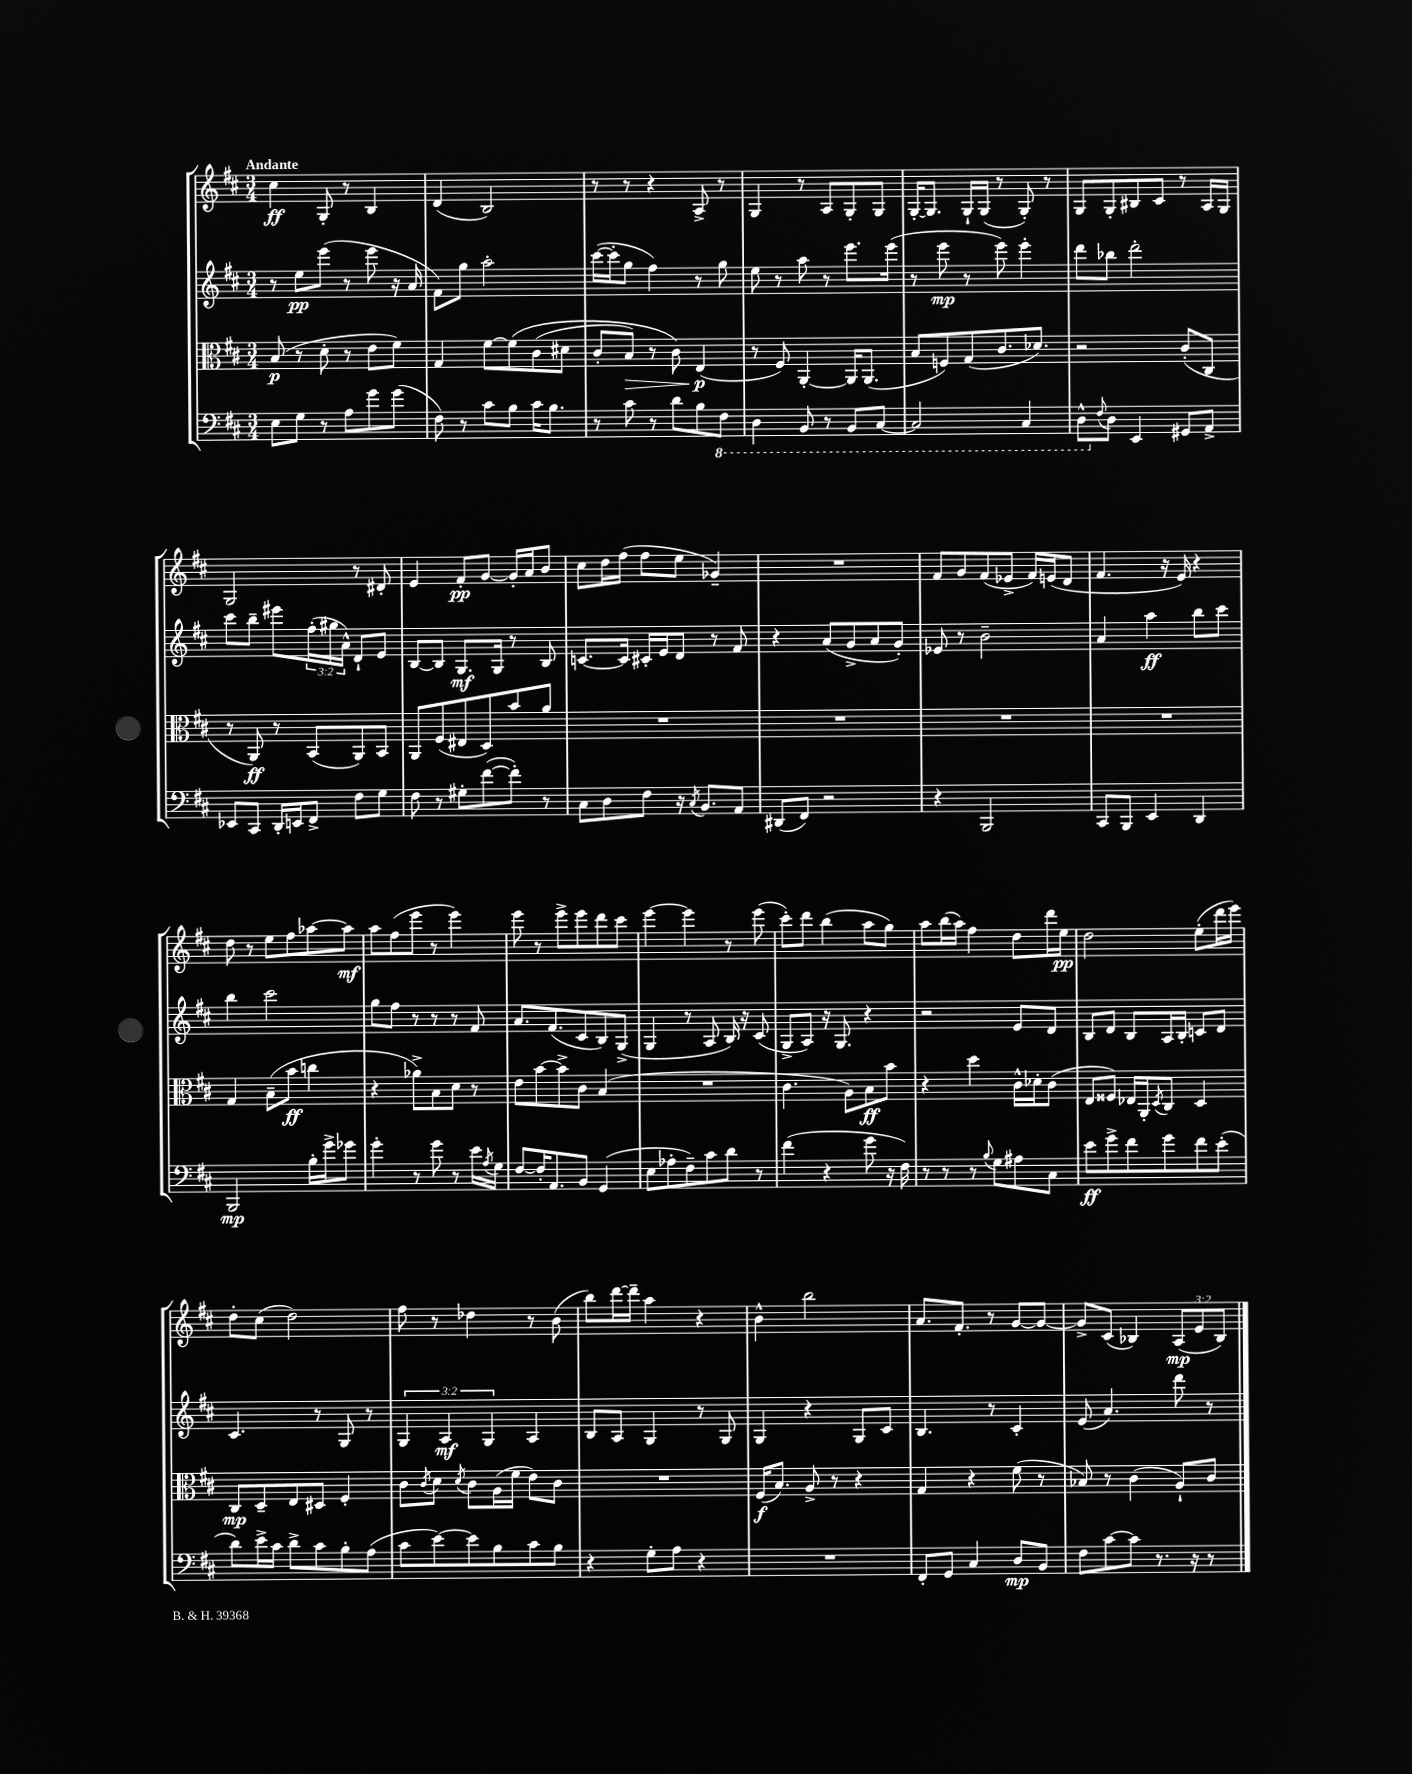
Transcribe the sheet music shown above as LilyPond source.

<<
\new StaffGroup <<
\new Staff = "s0" {
    \clef treble \key d \major \numericTimeSignature \time 3/4 \override Staff.TupletNumber.text = #tuplet-number::calc-fraction-text \tempo "Andante"
    cis''4\ff g8-. r8 b4 |
    d'4( b2) |
    r8 r8 r4 a8-> r8 |
    g4 r8 a8 g8-. g8 |
    g16~-. g8. g16-! g16( r8 g8-.) r8 |
    g8 g8-. bis8 cis'8 r8 a16 g16 |
    g2 r8 dis'8-. |
    e'4 fis'8-.\pp g'8~ g'16-. a'16 b'8 |
    cis''8 d''16 fis''16( fis''8 e''8 ges'4--) |
    R2. |
    fis'8 g'8 fis'8( ees'8-> fis'16) e'16( d'8 |
    fis'4. r16 e'16) r4 |
    d''8 r8 e''8 fis''8 aes''8~ aes''8\mf |
    a''8 fis''8( e'''8 r8 e'''4) |
    e'''8 r8 e'''8-> e'''8 d'''8 cis'''8 |
    e'''4~ e'''4 r8 e'''8( |
    cis'''8-.) d'''8 b''4( a''8 g''8) |
    a''8 b''16( a''16) fis''4 d''8 d'''16 e''16\pp |
    d''2 e''8-.( d'''16 e'''16) |
    d''8-. cis''8( d''2) |
    fis''8 r8 des''4 r8 b'8( |
    b''8) d'''16~ d'''16-- a''4 r4 |
    b'4-^ b''2 |
    a'8. fis'8.-. r8 g'8~ g'8~ |
    g'8-> cis'8( bes4) \tuplet 3/2 { a8\mp( e'8 bes8) } \bar "|." |
}
\new Staff = "s1" {
    \clef treble \key d \major \numericTimeSignature \time 3/4 \override Staff.TupletNumber.text = #tuplet-number::calc-fraction-text
    r8 e''8\pp e'''8( r8 e'''8 r16 a'16 |
    fis'8) g''8 a''2-. |
    cis'''16~( cis'''16-. g''8 fis''4) r8 g''8 |
    e''8 r8 a''8 r8 e'''8. e'''16( |
    r8 e'''8\mp r8 e'''8) e'''4-. |
    d'''8 bes''8 d'''2-. |
    cis'''8 b''8-- eis'''8 \tuplet 3/2 { fis''16-.( gis''16 a'16-^) } d'8-! e'8 |
    b8~ b8 g8.\mf g16 r8 b8 |
    c'8.~ c'16 cis'16-. e'16 d'8 r8 fis'8 |
    r4 a'8( g'8-> a'8 g'8-.) |
    ees'8 r8 b'2-- |
    a'4 a''4\ff b''8 cis'''8 |
    b''4 cis'''2 |
    g''8 fis''8 r8 r8 r8 fis'8 |
    a'8. fis'8.( cis'8 b8) g8->( |
    g4 r8 a8 b16) r16 cis'8( |
    g8-> a8) r16 g8. r4 |
    r2 e'8 d'8 |
    b8 d'8 b8 a16 b16-. c'8 d'8 |
    cis'4. r8 g8 r8 |
    \tuplet 3/2 { g4 a4\mf g4 } a4 |
    b8 a8 g4 r8 g8 |
    g4 r4 g8 cis'8 |
    b4. r8 cis'4-. |
    e'8( a'4.) d'''8 r8 \bar "|." |
}
\new Staff = "s2" {
    \clef alto \key d \major \numericTimeSignature \time 3/4
    b8\p( r8 d'8-. r8 e'8 fis'8) |
    g4 fis'8~ fis'8\( cis'8( dis'8 |
    cis'8-. b8\>) r8 cis'8\) e4\p\!( |
    r8 fis8) a,4~-. a,16 a,8.( |
    b8 f8) g8( cis'8. des'8.) |
    r2 cis'8-.( cis8 |
    r8 a,8\ff) r8 b,8( a,8) b,8 |
    a,8 fis8( eis8 d8) b'8 a'8 |
    R2. |
    R2. |
    R2. |
    R2. |
    g4 b8--( b'8\ff c''4 |
    r4 aes'8->) b8 d'8 r8 |
    e'8 b'8~ b'8-> cis'8 b4( |
    R2. |
    cis'4. a8) b8\ff b'8 |
    r4 d''4 cis'16-^ des'16-. cis'8( |
    e8 fisis8) ees16 a,16-. \acciaccatura { d8 } cis8 d4 |
    cis8\mp d8-- e8 dis8 fis4-. |
    cis'8 \acciaccatura { cis'8 } d'8 \acciaccatura { d'8 } cis'8 a16( fis'16 e'8) cis'8 |
    R2. |
    fis16\f( b8.) a8-> r8 r4 |
    g4 r4 fis'8( r8 |
    bes8) r8 cis'4( a8-!) cis'8 \bar "|." |
}
\new Staff = "s3" {
    \clef bass \key d \major \numericTimeSignature \time 3/4
    e8 g8 r8 a8 g'8 g'8( |
    fis8) r8 cis'8 b8 cis'16 b8. |
    r8 cis'8 r8 d'8 b8 \ottava #-1 fis,8 |
    d,4 b,,8 r8 b,,8 cis,8~ |
    cis,2 cis,4 |
    d,8-^ \ottava #0 \appoggiatura { fis8 } d8 e,4 gis,8 a,8-> |
    ees,8 cis,8 d,16-. e,16 fis,8-> fis8 g8 |
    fis8 r8 gis8-. fis'8~( fis'8-.) r8 |
    cis8 d8 fis8 r16 \acciaccatura { cis8 } b,8. a,8 |
    dis,8( fis,8) r2 |
    r4 b,,2 |
    cis,8 b,,8 e,4 d,4 |
    b,,2\mp b16-. g'16-> ges'8 |
    g'4-. r8 g'8 r8 e'16 \acciaccatura { a8 } g16 |
    fis8~ fis16-. a,8. b,8 g,4( |
    e8 aes8-. fis8--) cis'8 d'8 r8 |
    fis'4( r4 g'8 r16 fis16) |
    r8 r8 r8 \appoggiatura { b8 } g8 ais8 cis8 |
    e'8\ff g'8-> fis'8 g'8 fis'8 e'8-.( |
    d'8) e'16-> cis'16 d'8-> cis'8 b8-. a8( |
    cis'8 e'8~) e'8 b8 cis'8 b8 |
    r4 g8-. a8 r4 |
    R2. |
    fis,8-. g,8 cis4 d8\mp b,8 |
    fis8 cis'8~ cis'8 r8. r16 r8 \bar "|." |
}
>>
>>
\layout { \context { \Score \remove "Bar_number_engraver" } }
